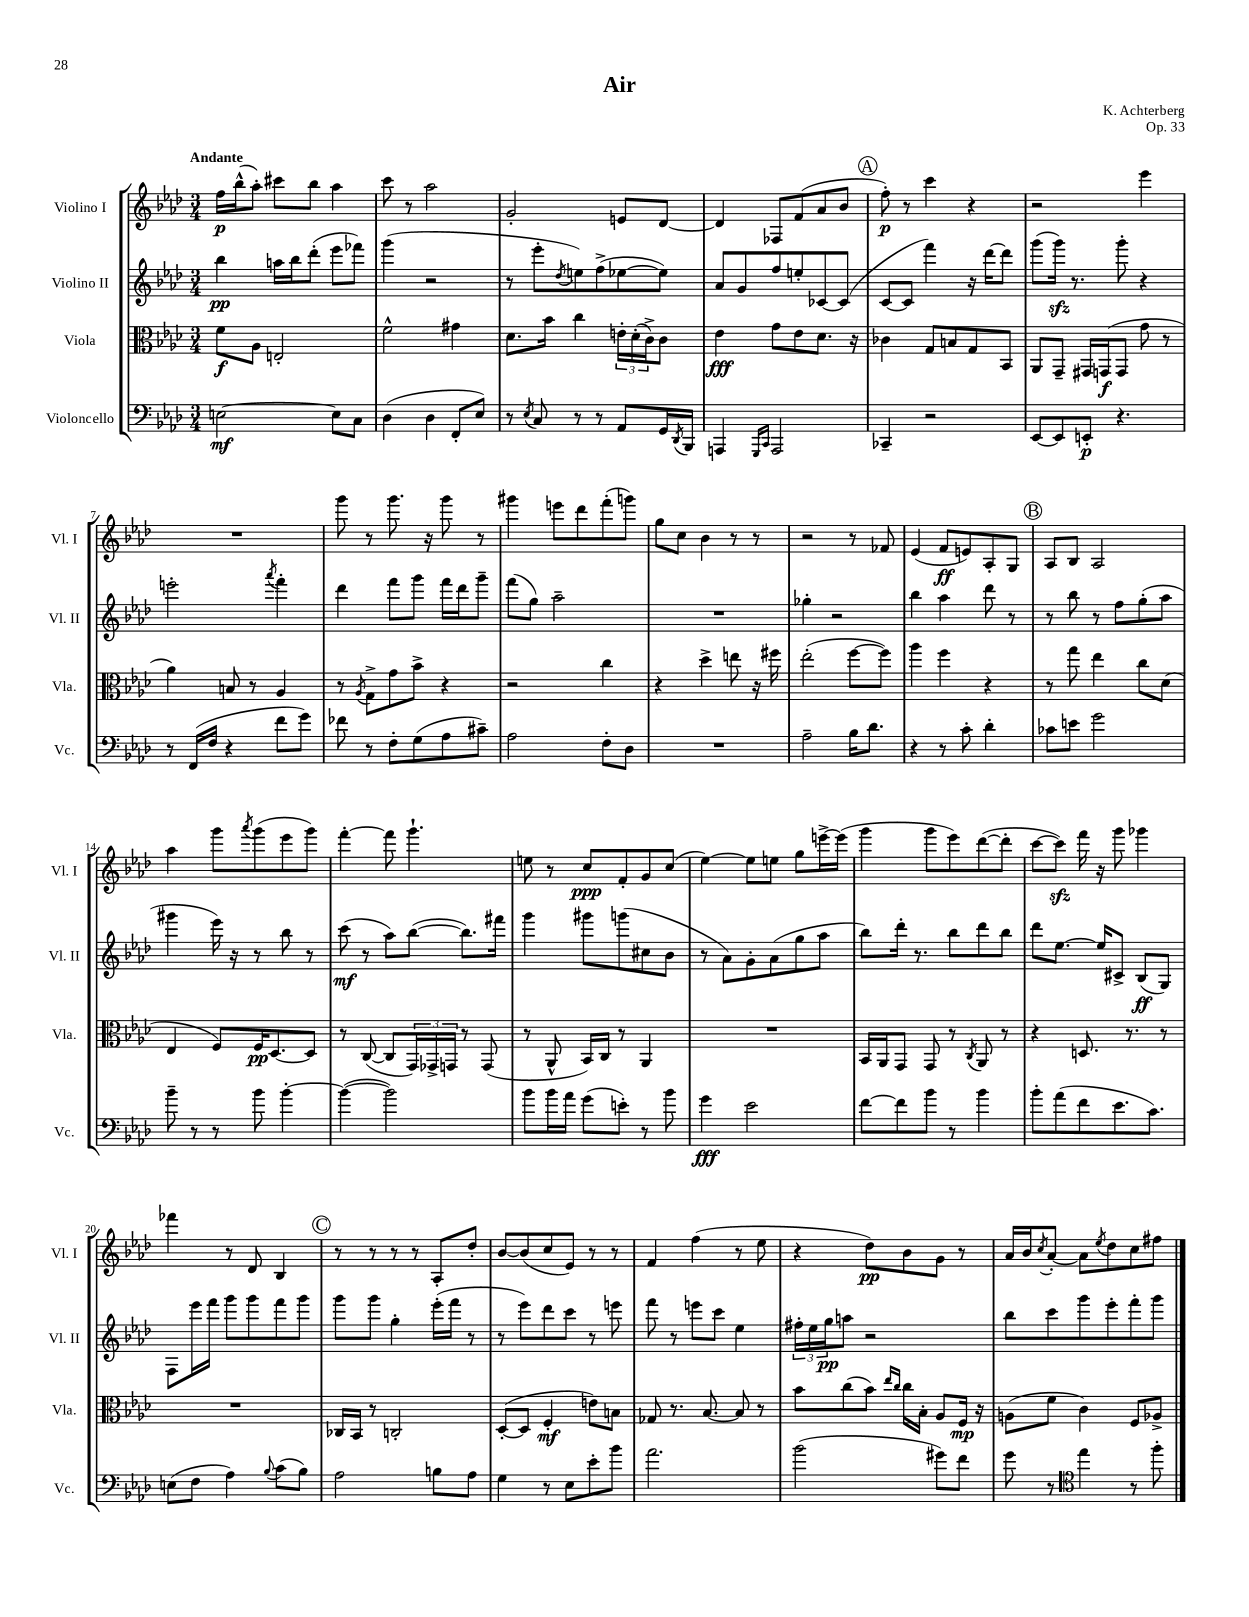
\header { title = "Air" composer = "K. Achterberg" opus = "Op. 33" }
<<
\new StaffGroup <<
\new Staff = "s0" \with { instrumentName = "Violino I" shortInstrumentName = "Vl. I" } {
    \clef treble \key aes \major \numericTimeSignature \time 3/4 \tempo "Andante"
    f''16\p bes''16-^( aes''8-.) cis'''8 bes''8 aes''4 |
    c'''8 r8 aes''2 |
    g'2-. e'8 des'8~ |
    des'4 fes8 f'8( aes'8 bes'8 |
    \mark \markup { \circle "A" } f''8-.\p) r8 c'''4 r4 |
    r2 ees'''4 |
    R2. |
    g'''8 r8 g'''8. r16 g'''8 r8 |
    gis'''4 e'''8 des'''8 f'''8-.( g'''8) |
    g''8 c''8 bes'4 r8 r8 |
    r2 r8 fes'8 |
    ees'4( f'8\ff e'8) aes8-. g8 |
    \mark \markup { \circle "B" } aes8 bes8 aes2 |
    aes''4 g'''8 \acciaccatura { aes'''8 } g'''8( ees'''8 g'''8) |
    f'''4~-. f'''8 g'''4.-! |
    e''8 r8 c''8\ppp f'8-. g'8 c''8( |
    ees''4~) ees''8 e''8 g''8 e'''16~-> e'''16( |
    g'''4 g'''8 ees'''8) des'''8~( des'''8-. |
    c'''8~ c'''8\sfz) f'''16 r16 g'''8 ges'''4 |
    fes'''4 r8 des'8 bes4 |
    \mark \markup { \circle "C" } r8 r8 r8 r8 aes8-. des''8-. |
    bes'8~ bes'8( c''8 ees'8) r8 r8 |
    f'4 f''4( r8 ees''8 |
    r4 des''8\pp) bes'8 g'8 r8 |
    aes'16 bes'16 \acciaccatura { c''8 } aes'8~-. aes'8 \acciaccatura { ees''8 } des''8 c''8 fis''8 \bar "|." |
}
\new Staff = "s1" \with { instrumentName = "Violino II" shortInstrumentName = "Vl. II" } {
    \clef treble \key aes \major \numericTimeSignature \time 3/4
    bes''4\pp a''16 bes''16 des'''8-.( ees'''8 fes'''8) |
    g'''4( r2 |
    r8 ees'''8-. \acciaccatura { des''8 } e''8) f''8->( ees''8~ ees''8) |
    aes'8 g'8 f''8 e''8-. ces'8~ ces'8( |
    \mark \markup { \circle "A" } c'8~ c'8 f'''4) r16 des'''16~ des'''8 |
    g'''8( g'''16\sfz) r8. g'''8-. r4 |
    e'''2-. \acciaccatura { aes'''8 } f'''4-. |
    des'''4 f'''8 g'''8 f'''16 des'''16 g'''8-- |
    f'''8( g''8) aes''2-- |
    R2. |
    ges''4-. r2 |
    bes''4 aes''4 des'''8 r8 |
    \mark \markup { \circle "B" } r8 bes''8 r8 f''8 g''8-.( aes''8 |
    gis'''4 ees'''16) r16 r8 bes''8 r8 |
    c'''8\mf( r8 aes''8) bes''8~( bes''8.) fis'''16 |
    g'''4 gis'''8 g'''8( cis''8 bes'8 |
    r8 aes'8) g'8-. aes'8( g''8 aes''8 |
    bes''8) des'''16-. r8. bes''8 des'''8 bes''8 |
    des'''8 ees''8.~ ees''16 cis'8-> bes8\ff( g8) |
    f8 ees'''16 f'''16 g'''8 g'''8 f'''8 g'''8 |
    \mark \markup { \circle "C" } g'''8 g'''8 g''4-. ees'''16-.( f'''16 r8 |
    r8 ees'''8) des'''8 c'''8 r8 e'''8 |
    f'''8 r8 e'''8 c'''8 ees''4 |
    \tuplet 3/2 { fis''16-. ees''16 g''16\pp } a''8 r2 |
    bes''8 c'''8 g'''8 ees'''8-. f'''8-. g'''8 \bar "|." |
}
\new Staff = "s2" \with { instrumentName = "Viola" shortInstrumentName = "Vla." } {
    \clef alto \key aes \major \numericTimeSignature \time 3/4
    f'8\f aes8 e2-. |
    f'2-^ gis'4 |
    des'8. bes'16 c''4 \tuplet 3/2 { e'16-. des'16-.( c'16->) } c'8 |
    ees'4\fff g'8 ees'8 des'8. r16 |
    \mark \markup { \circle "A" } ces'4 g8 b8 g8 bes,8 |
    aes,8 g,8-- gis,16 g,16\f( g,8 g'8 r8 |
    aes'4) b8 r8 aes4 |
    r8 \acciaccatura { aes8 } g8-> g'8 bes'8-> r4 |
    r2 c''4 |
    r4 des''4-> e''8 r16 fis''16 |
    ees''2-.( f''8~ f''8) |
    aes''4 f''4 r4 |
    \mark \markup { \circle "B" } r8 g''8 ees''4 c''8 des'8( |
    ees4 f8) f16\pp des8.~ des8 |
    r8 c8~( c8 \tuplet 3/2 { g,16) ges,16-> g,16 } r8 g,8( |
    r8 aes,8-^ bes,16) c16 r8 aes,4 |
    R2. |
    bes,16 aes,16 g,8 g,8 r8 \acciaccatura { c8 } aes,8 r8 |
    r4 d8. r8. r8 |
    R2. |
    \mark \markup { \circle "C" } ces16 bes,16 r8 c2-. |
    des8~-.( des8 f4-.\mf e'8) b8 |
    ges8 r8. bes8.~ bes8 r8 |
    bes'8 c''8( bes'8) \grace { ees''16 c''16 } c''16 bes16-. aes8 f16\mp r16 |
    a8( f'8 c'4) f8 aes8-> \bar "|." |
}
\new Staff = "s3" \with { instrumentName = "Violoncello" shortInstrumentName = "Vc." } {
    \clef bass \key aes \major \numericTimeSignature \time 3/4
    e2~\mf e8 c8 |
    des4( des4 f,8-. ees8) |
    r8 \acciaccatura { ees8 } c8 r8 r8 aes,8 g,16 \acciaccatura { des,8 } bes,,16 |
    a,,4 \grace { g,,16 c,16 } a,,2 |
    \mark \markup { \circle "A" } ces,4-- r2 |
    ees,8~ ees,8 e,8-.\p r4. |
    r8 f,16( f16 r4 f'8 g'8) |
    fes'8 r8 f8-. g8( aes8 cis'8--) |
    aes2 f8-. des8 |
    R2. |
    aes2-- bes16 des'8. |
    r4 r8 c'8-. des'4-. |
    \mark \markup { \circle "B" } ces'8 e'8 g'2 |
    bes'8-- r8 r8 bes'8 bes'4~-. |
    bes'4~( bes'2) |
    bes'8 bes'16 aes'16 g'8( e'8-.) r8 bes'8 |
    g'4\fff ees'2 |
    f'8~ f'8 bes'8 r8 bes'4 |
    bes'8-. aes'8( f'8 ees'8. c'8.) |
    e8( f8 aes4) \appoggiatura { bes8 } c'8( bes8) |
    \mark \markup { \circle "C" } aes2 b8 aes8 |
    g4 r8 ees8 ees'8-. bes'8 |
    aes'2. |
    bes'2( gis'8) f'8 |
    g'8 r8 \clef tenor ees''4 r8 f''8-. \bar "|." |
}
>>
>>
